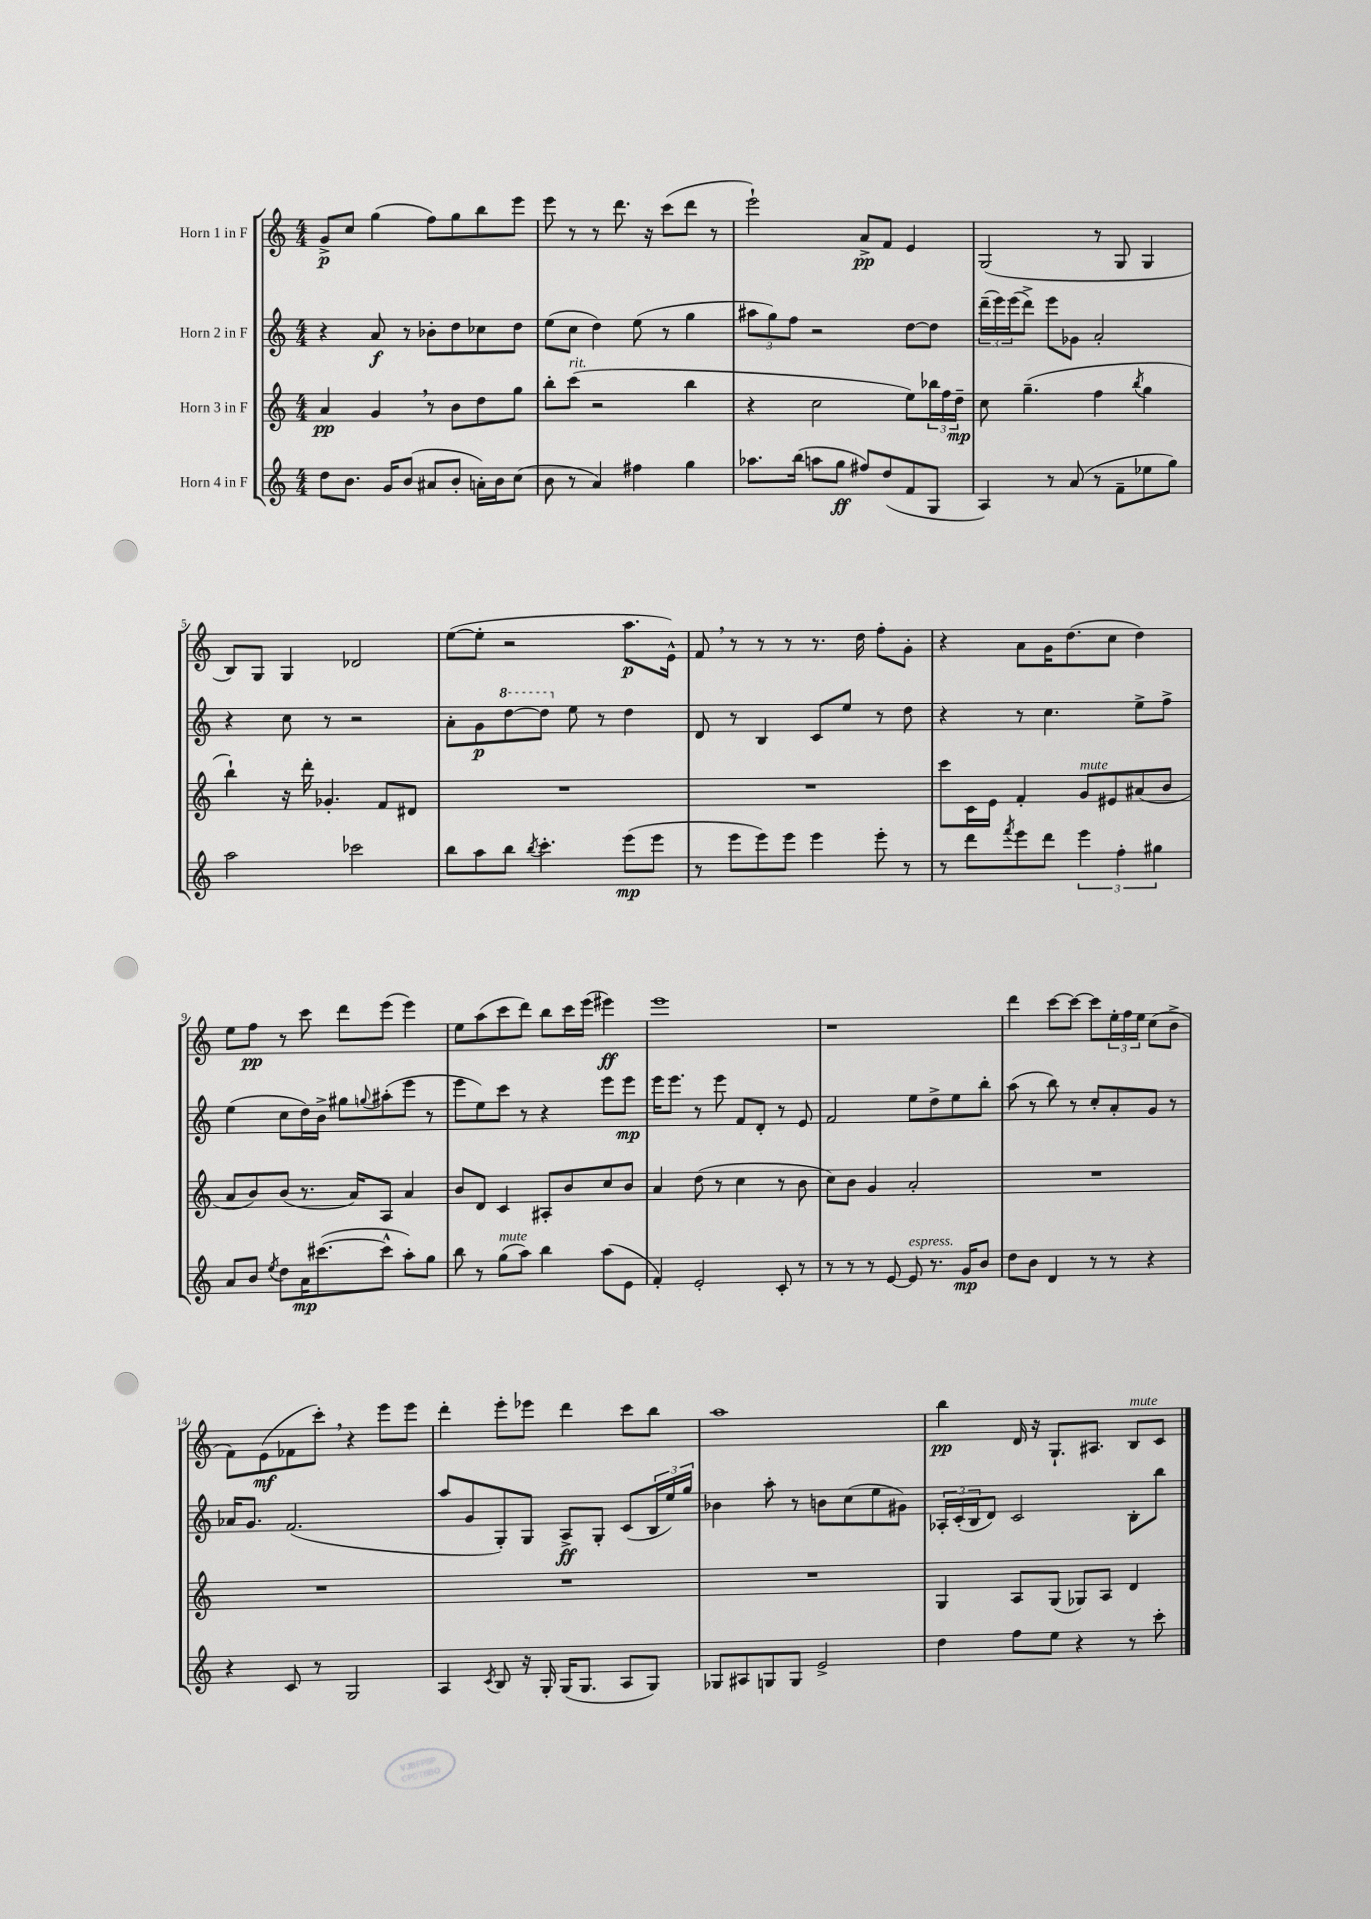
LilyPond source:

<<
\new StaffGroup <<
\new Staff = "s0" \with { instrumentName = "Horn 1 in F" } {
    \clef treble \key c \major \numericTimeSignature \time 4/4
    g'8->\p c''8 g''4( f''8) g''8 b''8 e'''8 |
    e'''8 r8 r8 d'''8. r16 c'''8( d'''8 r8 |
    e'''2-!) a'8->\pp f'8 e'4 |
    g2( r8 g8 g4 |
    b8) g8 g4 des'2 |
    e''8~( e''8-. r2 a''8.\p e'16-^) |
    f'8 \breathe r8 r8 r8 r8. d''16 f''8-. g'8-. |
    r4 a'8 g'16 d''8.( c''8 d''4) |
    e''8 f''8\pp r8 c'''8 d'''8 e'''8( e'''4) |
    e''8 a''8( c'''8 d'''8) b''8 c'''16 e'''16( eis'''4\ff) |
    e'''1 |
    r1 |
    d'''4 c'''8~ c'''8~ c'''8 \tuplet 3/2 { e''16-. f''16 e''16 } c''8( b'8-> |
    f'8) e'8\mf( fes'8 c'''8-.) \breathe r4 e'''8 e'''8 |
    d'''4-. e'''8-. ees'''8 d'''4 c'''8 b''8 |
    a''1 |
    b''4\pp d'16 r16 g8.-! ais8. b8^\markup { \italic "mute" } c'8 \bar "|." |
}
\new Staff = "s1" \with { instrumentName = "Horn 2 in F" } {
    \clef treble \key c \major \numericTimeSignature \time 4/4
    r4 a'8\f r8 bes'8-. d''8 ces''8 d''8 |
    e''8( c''8 d''4) e''8( r8 g''4 |
    \tuplet 3/2 { ais''8 g''8) f''8 } r2 d''8~ d''8 |
    \tuplet 3/2 { d'''16--( e'''16) e'''16( } d'''8->) e'''8 ges'8 a'2-. |
    r4 c''8 r8 r2 |
    a'8-. g'8\p \ottava #1 d'''8~ d'''8 \ottava #0 e''8 r8 d''4 |
    d'8 r8 b4 c'8 e''8 r8 d''8 |
    r4 r8 c''4. e''8-> f''8-> |
    e''4( c''8 d''16) b'16-> gis''8 \appoggiatura { g''8 } ais''8-.( e'''8 r8 |
    e'''8 e''8) c'''8 r8 r4 e'''8 e'''8\mp |
    e'''16 e'''8. r8 e'''8 f'8 d'8-. r8 e'8 |
    f'2 e''8 d''8-> e''8 b''8-. |
    a''8( r8 b''8) r8 c''8-. a'8-. g'8 r8 |
    aes'16 g'8. f'2.( |
    a''8 g'8 g8-.) g8 a8->\ff g8-. c'8( \tuplet 3/2 { b16 e''16) g''16 } |
    bes'4 a''8-. r8 b'8 c''8( e''8 gis'8) |
    \tuplet 3/2 { aes16-. c'16-.( b16 } d'8) c'2 b8-. b''8 \bar "|." |
}
\new Staff = "s2" \with { instrumentName = "Horn 3 in F" } {
    \clef treble \key c \major \numericTimeSignature \time 4/4
    a'4\pp g'4 \breathe r8 b'8 d''8 g''8 |
    b''8-. c'''8^\markup { \italic "rit." }( r2 b''4 |
    r4 c''2 e''8) \tuplet 3/2 { bes''16 f''16 d''16--\mp } |
    c''8 g''4.--( f''4 \acciaccatura { b''8 } g''4 |
    b''4-!) r16 d'''16-. ges'4.-. f'8 dis'8 |
    R1 |
    R1 |
    c'''8 c'16 e'16 f'4-. g'8^\markup { \italic "mute" } eis'8 ais'8( b'8 |
    a'8 b'8) b'8( r8. a'16) a8 a'4 |
    b'8 d'8 c'4 ais8-. b'8 c''8 b'8 |
    a'4 d''8( r8 c''4 r8 b'8 |
    c''8) b'8 g'4 a'2-. |
    R1 |
    R1 |
    R1 |
    R1 |
    g4 a8 g8( ges8) a8 d'4 \bar "|." |
}
\new Staff = "s3" \with { instrumentName = "Horn 4 in F" } {
    \clef treble \key c \major \numericTimeSignature \time 4/4
    d''8 b'8. g'16 b'8( ais'8 b'8-. a'16-.) b'16 c''8( |
    b'8 r8 a'4) fis''4 g''4 |
    aes''8. b''16( a''8 g''8\ff fis''8) d''8( f'8 g8 |
    a4) r8 a'8( r8 f'8-- ees''8 g''8) |
    a''2 ces'''2 |
    b''8 a''8 b''8 \acciaccatura { b''8 } c'''4.-. e'''8\mp( e'''8 |
    r8 e'''8 e'''8) e'''8 e'''4 e'''8-. r8 |
    r8 d'''8 \acciaccatura { f'''8 } e'''8 d'''8 \tuplet 3/2 { e'''4 f''4-. gis''4 } |
    a'8 b'8 \acciaccatura { e''8 } d''8 a'16\mp cis'''8.~( cis'''8-^ a''8-.) g''8 |
    b''8 r8 g''8^\markup { \italic "mute" }( a''8) b''4 a''8( e'8 |
    f'4-.) e'2-. c'8-. r8 |
    r8 r8 r8 e'8~ e'8^\markup { \italic "espress." } r8. g'16\mp b'8 |
    d''8 b'8 d'4 r8 r8 r4 |
    r4 c'8 r8 g2 |
    a4 \acciaccatura { c'8 } b8 r16 g16-. g16( g8. a8 g8) |
    ges8 ais8 g8 g8 e'2-> |
    d''4 f''8 e''8 r4 r8 c'''8-. \bar "|." |
}
>>
>>
